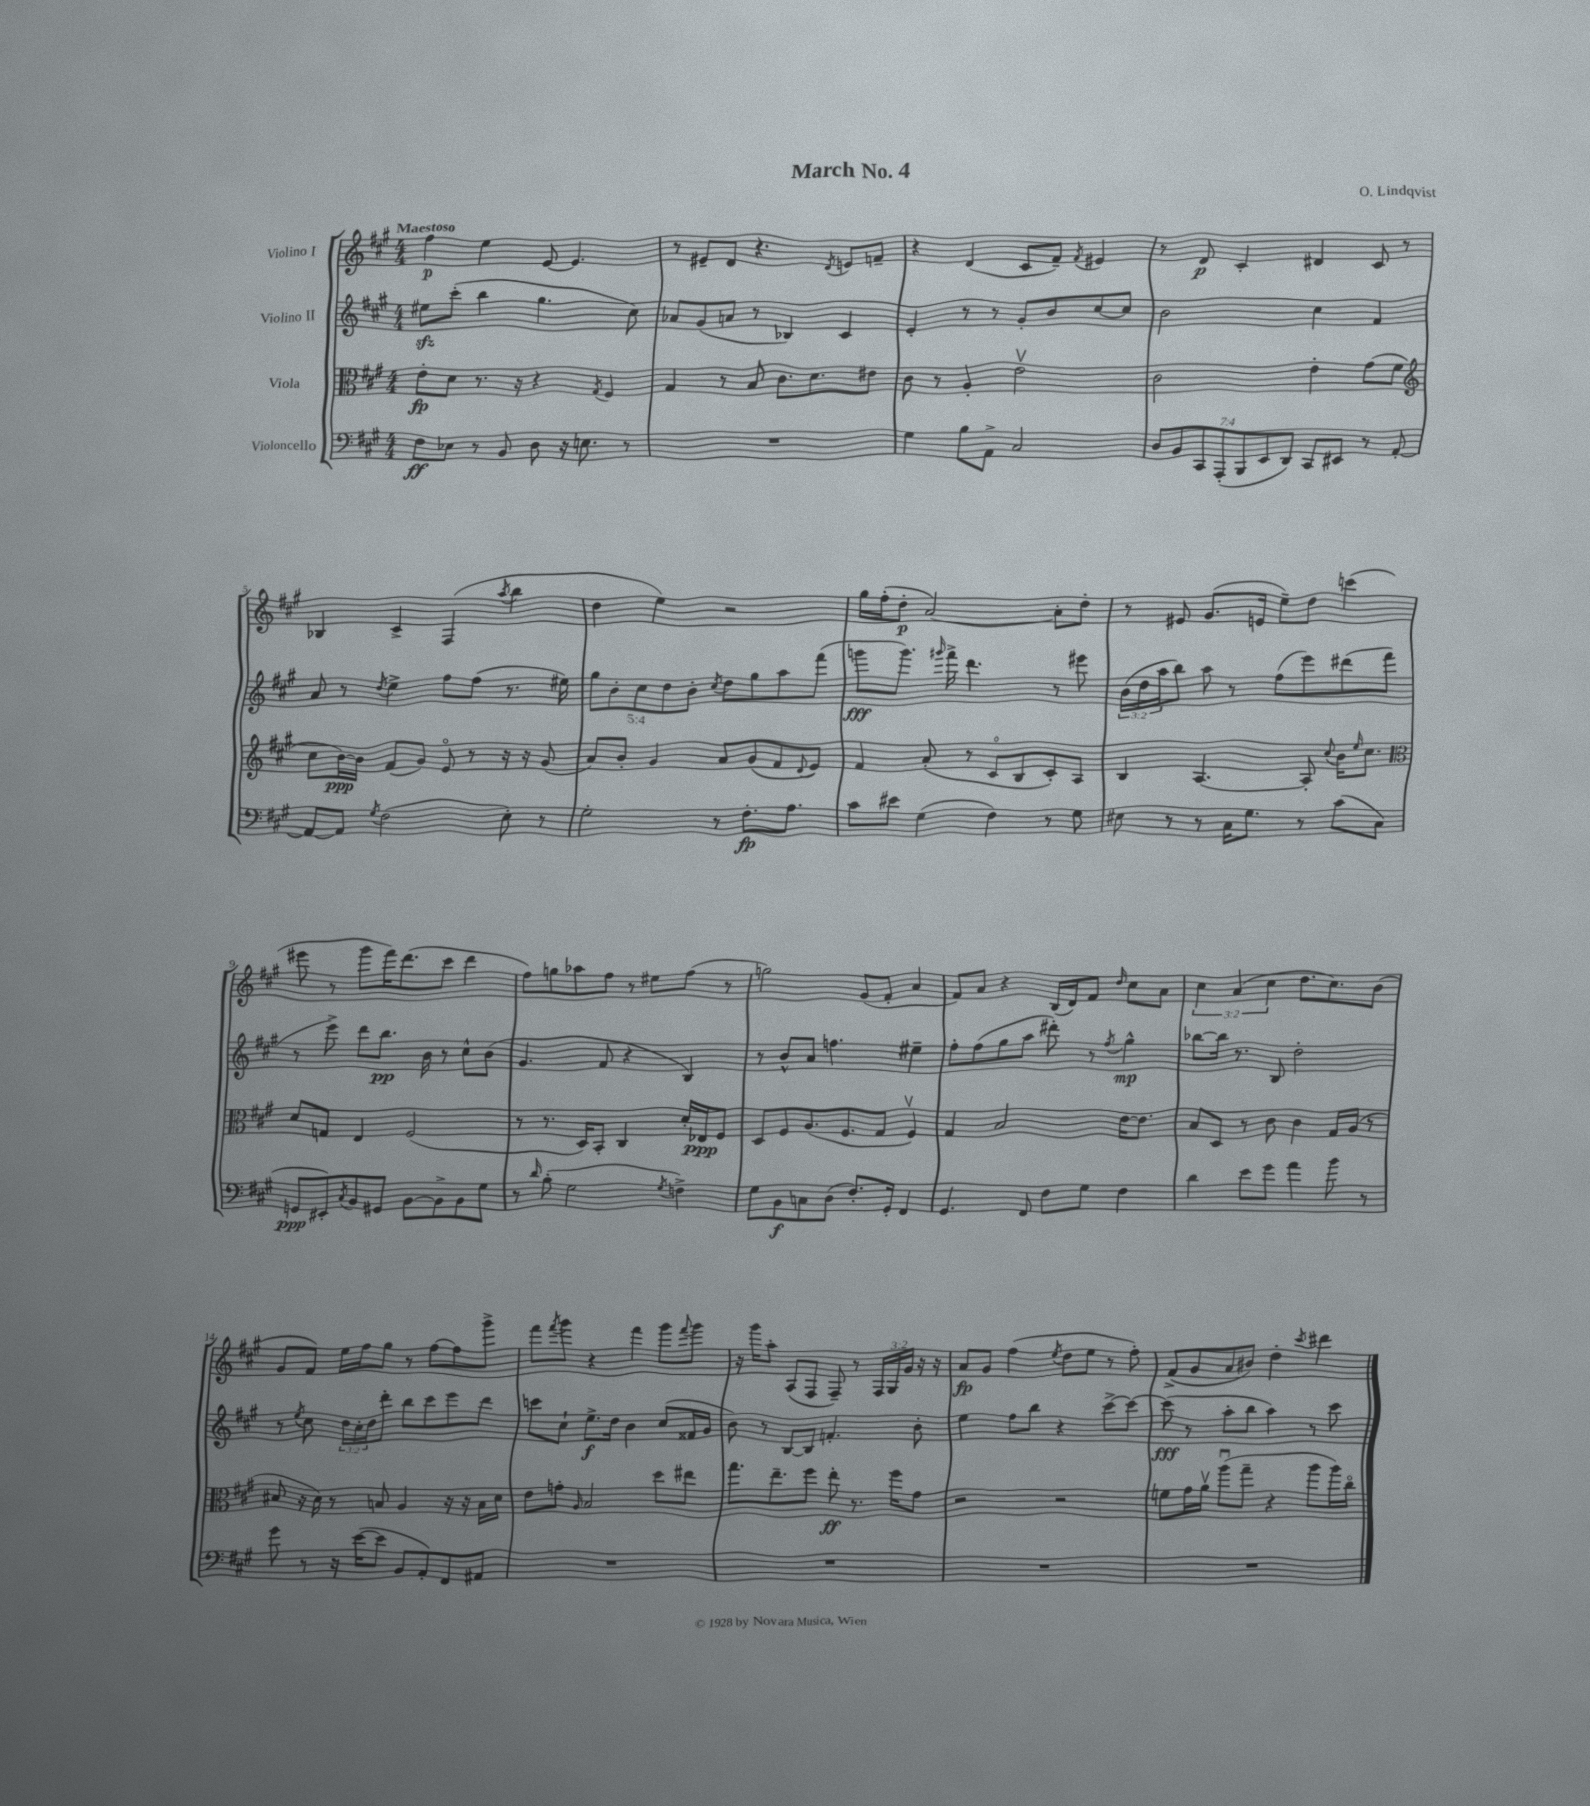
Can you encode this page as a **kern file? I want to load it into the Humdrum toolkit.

**kern	**kern	**kern	**kern
*staff4	*staff3	*staff2	*staff1
*clefF4	*clefC3	*clefG2	*clefG2
*k[f#c#g#]	*k[f#c#g#]	*k[f#c#g#]	*k[f#c#g#]
*M4/4	*M4/4	*M4/4	*M4/4
8F#	8e'	8ee#	4ff#
8E-	8d	(8ccc#'	.
8r	8.r	4bb	4ee
8BB	.	.	.
.	16r	.	.
8D	4r	4.gg#	[8e
16r	.	.	4.e]
8.E	.	.	.
.	8qG#	.	.
.	4F#	.	.
8r	.	8cc#)	.
=	=	=	=
1r	4G#	8a-	8r
.	.	(8g#	8e#~
.	8r	8a	8d
.	8B	8r	4.r
.	8.c#	4B-)	.
.	8.d	.	.
.	.	.	8qd
.	.	4c#	8e
.	8e#	.	8f~
=	=	=	=
4G#	8c#	4e'	4r
.	8r	.	.
8B	4A'	8r	(4d
8AA^	.	8r	.
2C#	2ev	8g#'	8c#
.	.	8b	8f#~)
.	.	.	8qf#
.	.	[8cc#	4e#
.	.	8cc#]	.
=	=	=	=
14D	2c#	2b	8r
14BB	.	.	.
.	.	.	8d
14CC#	.	.	.
(14AAA'	.	.	.
.	.	.	4c#'
14BBB	.	.	.
14EE	.	.	.
14DD)	.	.	.
8CC#	4e'	4cc#	4d#
8EE#	.	.	.
8r	(8g#	4f#	8c#
[8AA'	8f#	.	8r
=	=	=	=
*	*clefG2	*	*
8AA_	8cc#	8a	4B-
8AA]	[16b)	8r	.
.	16b]	.	.
8qG#	.	8qdd	.
(2F#	(8f#	4ee^	4c#^
.	8g#)	.	.
.	8eo	8ff#	(4F#
.	8r	(8ff#	.
.	.	.	8qaa
8E')	16r	8.r	4bb
.	16r	.	.
8r	(8g#	.	.
.	.	16ee#)	.
=	=	=	=
2G#'	8a)	10gg#	4dd
.	.	10b'	.
.	8b'	.	.
.	.	10cc#	.
.	4g#	.	4ee)
.	.	10dd	.
.	.	10b'	.
.	.	8qcc#	.
8r	8a	8dd	2r
8.F#'	(8g#	8gg#	.
.	8f#	8aa	.
8.A	.	.	.
.	8qqd	.	.
.	8e)	(8fff#	.
=	=	=	=
8c#	4f#	8ggg	16gg#
.	.	.	(16ff#'
8e#	.	8.ggg)	8dd'
(4G#	(8a'	.	[2a)
.	.	16qqggg#	.
.	.	16fff#^	.
.	8r	4.ddd	.
4F#)	8c#o	.	.
.	8B	.	.
8r	8c#')	8r	8a']
8G#	8A	8eee#	8dd'
=	=	=	=
8E#	4B	(24b	8r
.	.	24dd	.
.	.	24aa	.
8r	.	8bb)	8e#
8r	[4.A	8aa	(8.g#
16C#	.	8r	.
8.G#	.	.	16e
.	.	(8ff#	8ee~)
8r	8A']	8eee)	8dd
.	8qqcc#	.	.
(8c#	16b	(8ddd#	(4ccc
.	16qqee	.	.
.	8.cc#	.	.
8C#	.	8fff#	.
=	=	=	=
*	*clefC3	*	*
8GG	8d	8r	8eee#
8EE#')	8G	8eee^)	8r
8qC#	.	.	.
8BB	4E	8ddd	8ggg#
8GG#	.	8.bb	16fff#)
.	.	.	(8.ddd
[8BB	(2F#	.	.
.	.	16b	.
8BB^]	.	8r	8ccc#
8BB	.	8cc#^^	4ddd
8G#	.	(8b	.
=	=	=	=
8r	8r	4.g#	8ff#)
16qqd	.	.	.
(8B'	8.r	.	8gg
2G#	.	.	8aa-
.	16D)	.	.
.	8BB'	8f#	8ff#
.	4C#	4r	8r
.	.	.	8ee#
8qG#	.	.	.
4F^)	16d'	4B)	(8ff#
.	16E-	.	.
.	8F#	.	8r
=	=	=	=
8G#	8D	8r	2gg)
8BB	8F#	8b^^	.
8C	(8.A	8a	.
(8D	.	4.ff	.
.	8.F#	.	.
8.F#')	.	.	(8g#
.	8G#	.	8f#'
16GG#'	.	.	.
4FF#	4F#v)	4ee#~	4a
=	=	=	=
4.GG#	4G#	8ff#'	8f#)
.	.	(8ff#	8a
.	2B	8gg#	4r
8FF#	.	8aa	.
8F#	.	8ddd#')	(16B
.	.	.	16d)
8G#	.	8r	8f#
.	.	8qff#	16qqdd
4F#	[16e	4gg#^^	8cc#
.	8.e]	.	.
.	.	.	8a
=	=	=	=
4d	8B	[8bb-	6cc#
.	8D	16bb-]	.
.	.	.	(6a
.	.	8.r	.
8e	8r	.	.
.	.	.	6cc#
8g#	8c#	8B	.
4a	4c#	2dd'	8.dd
.	.	.	8.cc#)
8b	16G#	.	.
.	(16A	.	.
8r	8r	.	(8b
=	=	=	=
8g#	8B#	8r	8g#
.	.	8qee	.
8r	16r	8cc#	8f#)
.	16d)	.	.
16r	8r	24dd	16ee
.	.	24cc#'	.
([16e	.	.	16ff#
.	.	24dd	.
8e]	8B	8ddd'	8gg#
8BB	4A	8bb	8r
8AA')	.	8ccc#	[8ff#
8FF#	16r	8eee	8ff#]
.	16r	.	.
8AA#	16B	8ddd	8ggg#^
.	16d	.	.
=	=	=	=
1r	8e	8ccc	8fff#
.	.	.	8qfff#
.	8g'	8cc#`	8ggg#
.	16qqA	.	.
.	2B	8.ee^	4r
.	.	16dd	.
.	.	4b	4fff#
.	8dd	(8cc#	8ggg#
.	.	.	8qqfff#
.	8ee#	16f##	8ggg#
.	.	16g#	.
=	=	=	=
1r	8.gg#	8b)	16r
.	.	.	16ggg#
.	.	8r	8aa'
.	8.ee~	.	.
.	.	[8B	(8A
.	8ff#	8B]	8F#
.	8ee'	4.f'	8F#~)
.	8.r	.	8r
.	.	.	24F#
.	.	.	24G#
.	16ff#	.	.
.	.	.	24g#
.	8g#	8b'	16r
.	.	.	16r
=	=	=	=
1r	2r	4ee	8a
.	.	.	8g#
.	.	8ff#	(4ff#
.	.	8bb	.
.	.	.	8qee
.	2r	4r	8dd
.	.	.	8ee
.	.	[8ccc#^	8r
.	.	8ccc#_	8ff#')
=	=	=	=
1r	8f	(8ccc#]	(8f#^
.	16g#	8r	8g#
.	16av	.	.
.	(8aau	8aa'	8a
.	8gg#~	8bb	8b#)
.	4r	4aa)	4dd'
.	.	.	8qccc#
.	8aa	8r	4ddd#
.	16aa)	8ccc#	.
.	16cc#o	.	.
==	==	==	==
*-	*-	*-	*-
